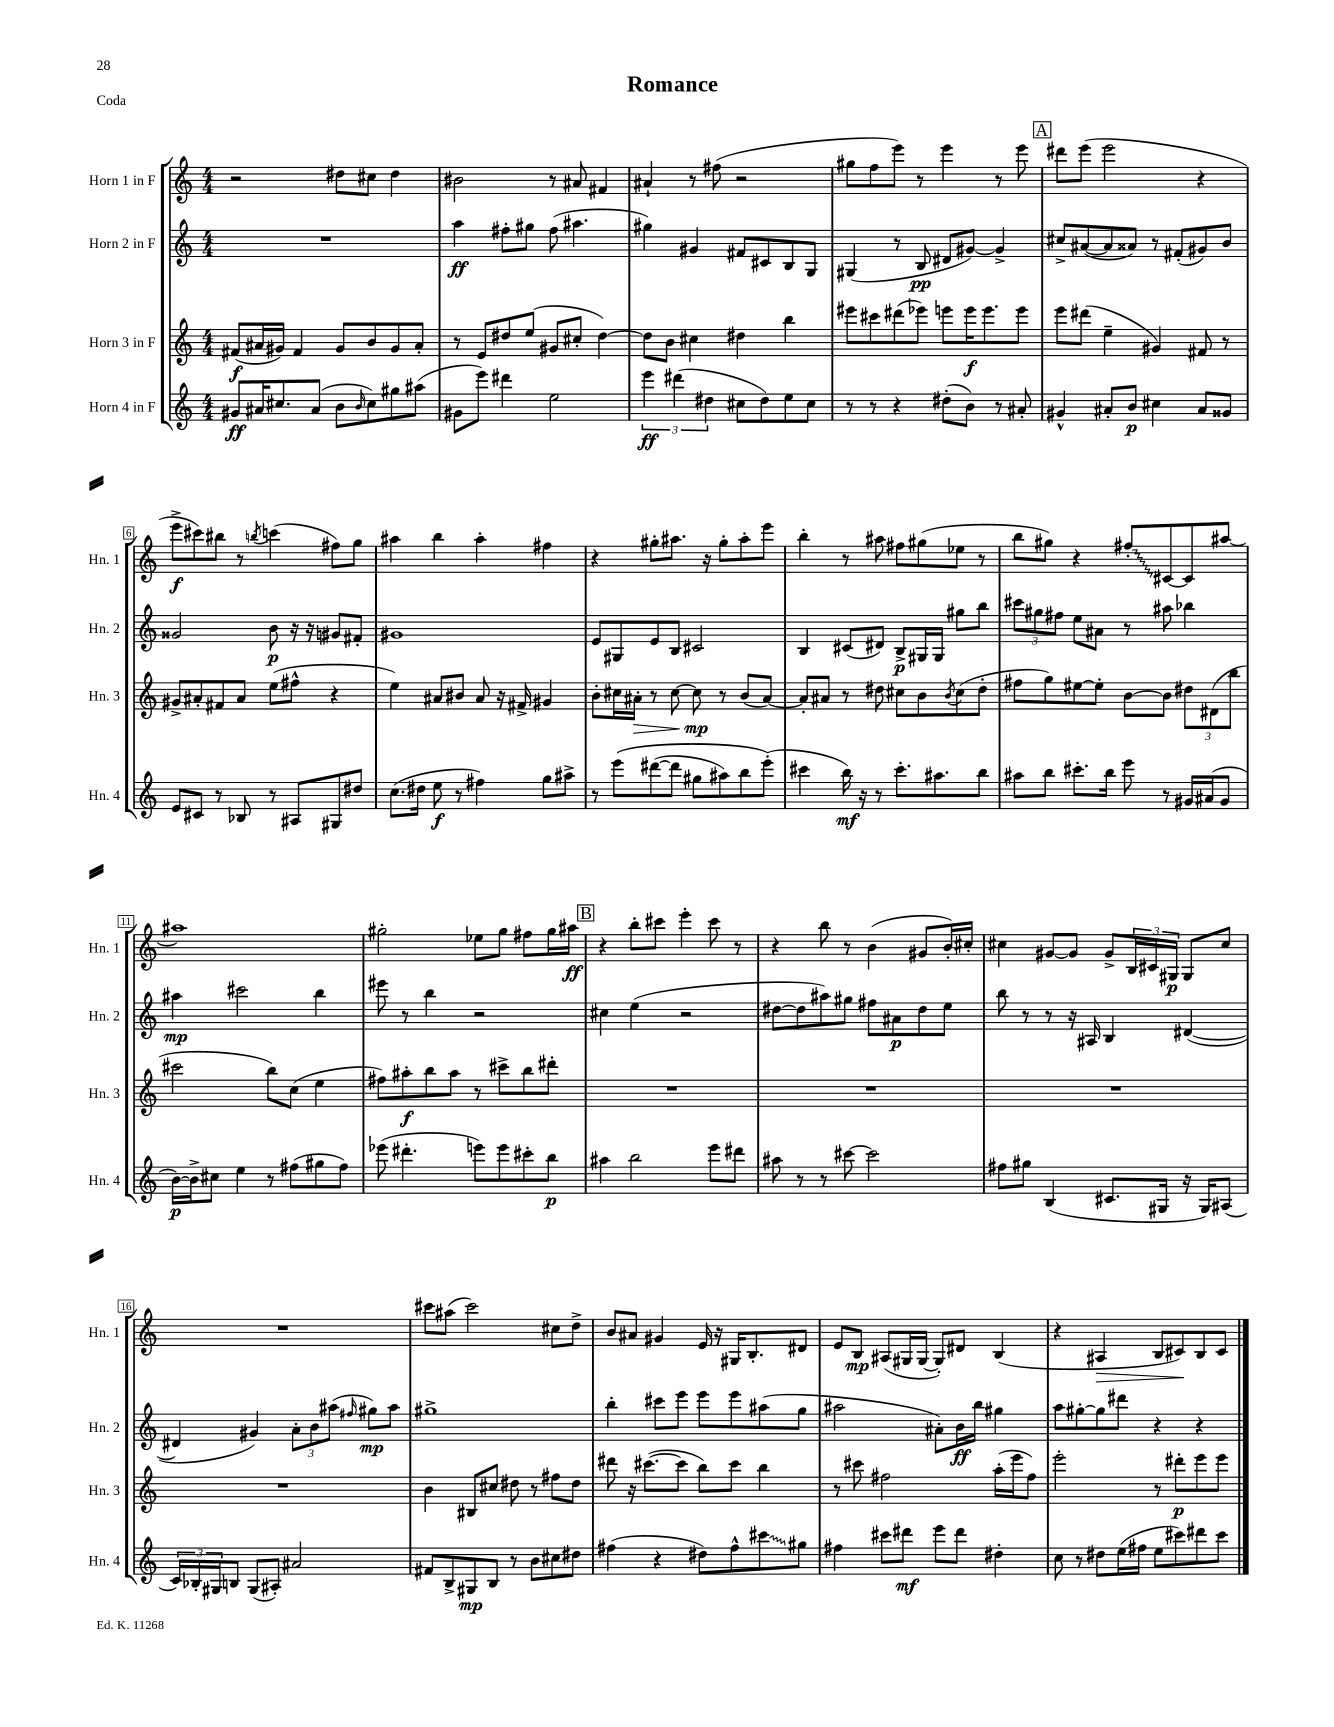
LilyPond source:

\header { title = "Romance" piece = "Coda" }
<<
\new StaffGroup <<
\new Staff = "s0" \with { instrumentName = "Horn 1 in F" shortInstrumentName = "Hn. 1" } {
    \clef treble \key c \major \numericTimeSignature \time 4/4
    r2 dis''8 cis''8 dis''4 |
    bis'2 r8 ais'8 fis'4 |
    ais'4-! r8 fis''8( r2 |
    gis''8 f''8 e'''8) r8 e'''4 r8 e'''8 |
    \mark \markup { \box "A" } dis'''8 e'''8( e'''2 r4 |
    e'''8->\f cis'''8) bis''8 r8 \acciaccatura { b''8 } c'''4( fis''8) g''8 |
    ais''4 b''4 ais''4-. fis''4 |
    r4 gis''8-. ais''8. r16 gis''8-. ais''8-. e'''8 |
    b''4-. r8 ais''8 fis''8 gis''8( ees''8 r8 |
    b''8 gis''8) r4 \once \override Glissando.style = #'zigzag fis''8-.\glissando cis'8~ cis'8 ais''8~ |
    ais''1 |
    gis''2-. ees''8 gis''8 fis''8 gis''16 ais''16\ff |
    \mark \markup { \box "B" } r4 b''8-. cis'''8 e'''4-. cis'''8 r8 |
    r4 b''8 r8 b'4( gis'8 b'16-.) cis''16-. |
    cis''4 gis'8~ gis'8 gis'8-> \tuplet 3/2 { b16 cis'16 gis16\p } gis8 cis''8 |
    R1 |
    cis'''8 ais''8( cis'''2) cis''8 d''8-> |
    b'8 ais'8 gis'4 e'16 r16 gis16 b8.-. dis'8 |
    e'8 b8\mp ais8( gis16 gis16~ gis8-.) dis'8 b4( |
    r4 ais4\> b8 cis'8\!) b8 cis'8 \bar "|." |
}
\new Staff = "s1" \with { instrumentName = "Horn 2 in F" shortInstrumentName = "Hn. 2" } {
    \clef treble \key c \major \numericTimeSignature \time 4/4
    R1 |
    a''4\ff fis''8-. gis''8 fis''8( ais''4. |
    gis''4) gis'4 fis'8 cis'8 b8 g8 |
    gis4( r8 b8\pp dis'8 gis'8~) gis'4-> |
    \mark \markup { \box "A" } cis''8-> ais'8~( ais'8 aisis'8) r8 fis'8-.( gis'8) b'8 |
    gisis'2 b'8\p r16 r16 gis'8 fis'8-. |
    gis'1 |
    e'8 gis8 e'8 b8 cis'2 |
    b4 cis'8( dis'8) b8->\p gis16 gis16 gis''8 b''8 |
    \tuplet 3/2 { cis'''8 gis''8 fis''8 } e''8 ais'8 r8 ais''8 bes''4 |
    ais''4\mp cis'''2 b''4 |
    eis'''8 r8 b''4 r2 |
    \mark \markup { \box "B" } cis''4 e''4( r2 |
    dis''8~ dis''8 ais''8) gis''8 fis''8 ais'8\p dis''8 e''8 |
    b''8 r8 r8 r16 ais16 b4 dis'4~( |
    dis'4 gis'4) \tuplet 3/2 { a'8-. b'8 ais''8( } \grace { fis''16 } gis''8\mp) ais''8 |
    gis''1-> |
    b''4-. cis'''8 e'''8 e'''8 e'''8 ais''8( g''8 |
    ais''2 ais'8-.) b'16\ff b''16 gis''4 |
    a''8 gis''8~-. gis''8 dis'''8 r4 r4 \bar "|." |
}
\new Staff = "s2" \with { instrumentName = "Horn 3 in F" shortInstrumentName = "Hn. 3" } {
    \clef treble \key c \major \numericTimeSignature \time 4/4
    fis'8\f( ais'16 gis'16) fis'4 gis'8 b'8 gis'8 ais'8-. |
    r8 e'8 dis''8 e''8( gis'8 cis''8-. dis''4~) |
    dis''8 b'8 cis''4 dis''4 b''4 |
    eis'''8 cis'''8 dis'''8( ees'''8) e'''8 e'''16\f e'''8. e'''8 |
    \mark \markup { \box "A" } e'''8 dis'''8( e''4-- gis'4) fis'8 r8 |
    gis'8-> ais'8-. fis'8 ais'8 e''8( fis''8-^ r4 |
    e''4) ais'8 bis'8 ais'8 r16 fis'16-> gis'4 |
    b'8-. cis''16 ais'16-.\> r8 cis''8~ cis''8\mp\! r8 b'8( ais'8~) |
    ais'8-. ais'8 r8 dis''8 cis''8 b'8 \acciaccatura { b'8 } cis''8( dis''8-. |
    fis''8 g''8) eis''8~ eis''8-. b'8~ b'8 \tuplet 3/2 { dis''8 dis'8( b''8 } |
    cis'''2 b''8) c''8( e''4 |
    fis''8) ais''8-.\f b''8 ais''8 r8 cis'''8-> b''8 dis'''8-. |
    \mark \markup { \box "B" } R1 |
    R1 |
    R1 |
    R1 |
    b'4 bis8 cis''8 dis''8 r8 fis''8 dis''8 |
    dis'''8 r16 cis'''8.~( cis'''8 b''8) cis'''8 b''4 |
    r8 cis'''8 fis''2 a''16-.( e'''16 fis''8) |
    e'''2-. r8 dis'''8-.\p e'''8 e'''8 \bar "|." |
}
\new Staff = "s3" \with { instrumentName = "Horn 4 in F" shortInstrumentName = "Hn. 4" } {
    \clef treble \key c \major \numericTimeSignature \time 4/4
    gis'8\ff ais'16 cis''8. ais'8( b'8 \grace { b'16 } cis''8) gis''8 ais''8( |
    gis'8 e'''8) dis'''4 e''2 |
    \tuplet 3/2 { e'''4\ff dis'''4( dis''4 } cis''8 dis''8) e''8 cis''8 |
    r8 r8 r4 dis''8-.( b'8) r8 ais'8-. |
    \mark \markup { \box "A" } gis'4-^ ais'8-. b'8\p cis''4 ais'8 gisis'8 |
    e'8 cis'8 r8 bes8 r8 ais8 gis8 dis''8 |
    c''8.( dis''16 e''8\f r8 fis''4) g''8 ais''8-> |
    r8 e'''8\( dis'''8~( dis'''8 gis''8 ais''8) b''8 e'''8-.(\) |
    cis'''4 b''16\mf) r16 r8 cis'''8.-. ais''8. b''8 |
    ais''8 b''8 cis'''8.-. b''16 e'''8 r8 gis'16 ais'16( gis'8 |
    b'16~\p) b'16-> cis''8 e''4 r8 fis''8( gis''8 fis''8) |
    ees'''8( dis'''4.-. e'''8) e'''8 cis'''8-. b''8\p |
    \mark \markup { \box "B" } ais''4 b''2 e'''8 dis'''8 |
    ais''8 r8 r8 cis'''8~ cis'''2 |
    fis''8 gis''8 b4( cis'8. gis16 r16 gis16) ais8( |
    \tuplet 3/2 { c'16) bes16-. gis16 } b8 gis8( ais8-.) ais'2 |
    fis'8 b8-> gis8\mp b8 r8 b'8 cis''8 dis''8 |
    fis''4( r4 dis''8) fis''8-^ \once \override Glissando.style = #'zigzag cis'''8\glissando gis''8 |
    fis''4 cis'''8 dis'''8\mf e'''8 dis'''8 dis''4-. |
    c''8 r8 dis''8 e''16( fis''16 e''8 cis'''8) dis'''8 cis'''8 \bar "|." |
}
>>
>>
\layout { \context { \Score \override BarNumber.stencil = #(make-stencil-boxer 0.1 0.3 ly:text-interface::print) } }
